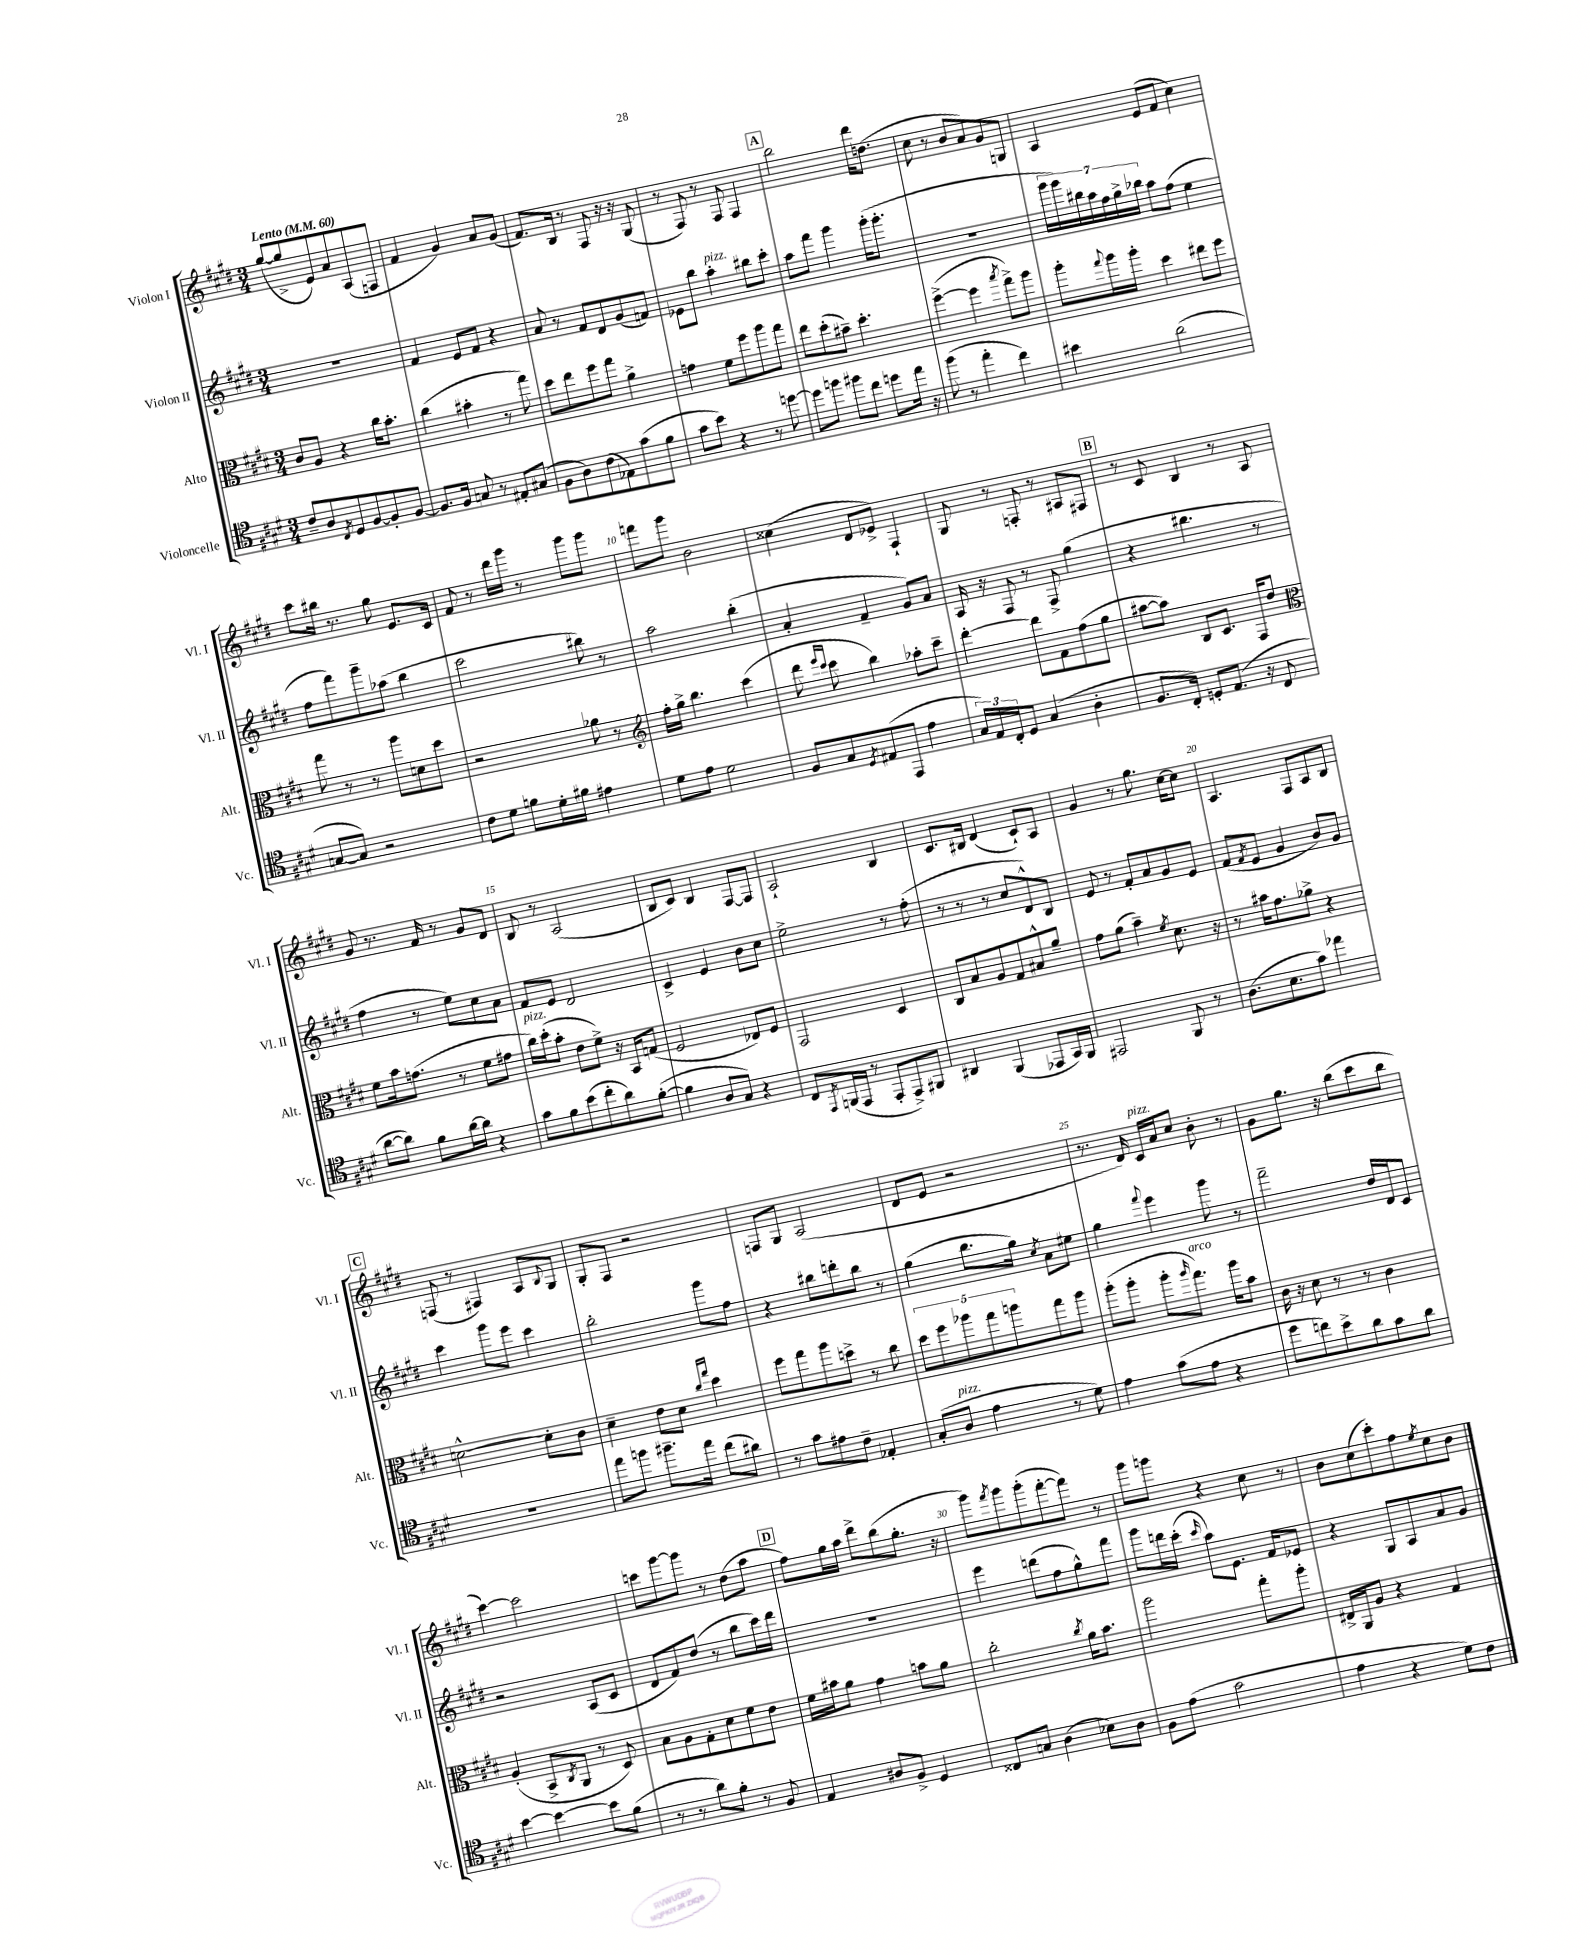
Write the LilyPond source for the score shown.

<<
\new StaffGroup <<
\new Staff = "s0" \with { instrumentName = "Violon I" shortInstrumentName = "Vl. I" } {
    \clef treble \key e \major \numericTimeSignature \time 3/4 \tempo "Lento" 4 = 60
    gis''8~( gis''8-> e'8) a'8 a8( f8 |
    fis'4 gis'4) a'8 gis'8( |
    fis'8.) b16 r8 fis8 r16 r16 gis8( |
    r8 fis8) r8 fis8 fis4 |
    \mark \markup { \box "A" } b''2 dis'''16 d''8.( |
    cis''8 r8 b'8 a'8) gis'8 g8 |
    a4 e'8( fis'8 cis''4) |
    cis'''8 bis''16 r8. gis''8 e'8. cis'16 |
    fis'8 r8 dis'''16 gis'''16 r8 gis'''8 gis'''8 |
    f'''8 gis'''8 b'2 |
    cisis''4( dis'8 ees'8->) fis4-! |
    gis8 r8 f8-. r8 ais8 fis8 |
    \mark \markup { \box "B" } r8 cis'8 b4 r8 a8 |
    gis'8 r8. fis'16 r8 gis'8 dis'8 |
    b8 r8 a2( |
    b8 cis'8) b4 fis8~ fis8 |
    a2-! b4 |
    cis'8. bis16 dis'4( cis'8-!) a8 |
    gis'4 r8 gis''8. cis''16~ cis''8 |
    a4. fis8 a8 b8 |
    \mark \markup { \box "C" } f8( r8 fis4) a8 \appoggiatura { b8 } gis8 |
    gis8-. fis8 r2 |
    f8 gis8 a2( |
    dis'8 e'8 r2 |
    r8. dis'16) cis'16^\markup { \italic "pizz." } a'16 cis''8 b'8-. r8 |
    gis'8 gis''8. r16 b''8( cis'''8 b''8 |
    cis'''4~) cis'''2 |
    c'''8 gis'''8~ gis'''8 r8 dis''8( a''8 |
    \mark \markup { \box "D" } fis''8) gis''16 a''16 dis'''8-> b''8( gis''8.-. r16 |
    gis'''8) \acciaccatura { fis'''8 } gis'''8 gis'''8-.( fis'''8~-. fis'''8) r8 |
    gis'''8 g'''8 r4 cis''8 r8 |
    b'8 cis''8( cis'''8-.) fis''8 \acciaccatura { e''8 } cis''8 b'8 \bar "|." |
}
\new Staff = "s1" \with { instrumentName = "Violon II" shortInstrumentName = "Vl. II" } {
    \clef treble \key e \major \numericTimeSignature \time 3/4
    R2. |
    fis'4 e'8 fis'8 r4 |
    a'8 r8 fis'8 dis'8 gis'8( f'8) |
    ees'8 b''8 a''4-.^\markup { \italic "pizz." } bis''8 cis'''8-. |
    \mark \markup { \box "A" } a''8 fis'''8 gis'''4 gis'''16-.( gis'''8.-. |
    R2. |
    \tuplet 7/4 { gis'''16 gis'''16) bis''16 a''16 fis''16 gis''16-> bes''16 } a''8 fis''8( e''4 |
    fis''8 fis'''8) gis'''8-- aes''8( b''4 |
    cis'''2 bis''8) r8 |
    a''2 b''4-.( |
    a'4-. fis'4-- gis'8) a'8 |
    a16 r16 fis8 r8 fis8-> gis''4( |
    \mark \markup { \box "B" } r4 bis''4. r8 |
    fis''4 r8 e''8) cis''8 a'8 |
    fis'8 e'8 dis'2 |
    cis'4-> e'4 b'8 cis''8 |
    e''2-> r8 fis''8-.( |
    r8 r8 r8 cis''8 dis'8-^) b8 |
    e'8 r8 fis'8-. a'8 gis'8 e'8 |
    fis'8( \acciaccatura { fis'8 } e'8 gis'4 b'8) gis'8 |
    \mark \markup { \box "C" } cis'''4 gis'''8 e'''8 cis'''4 |
    b''2-. gis'''8 fis''8 |
    r4 bis''8 d'''8-. bis''8 r8 |
    gis''4( b''8. gis''16) \acciaccatura { cis''8 } a'8 eis''8 |
    gis''4 \appoggiatura { fis'''8 } e'''4 gis'''8 r8 |
    fis'''2-- dis''16 dis'16 cis'8 |
    r2 a8( cis'8 |
    dis'8 fis'8) dis''8( r8 b''8 cis'''16) dis'''16 |
    \mark \markup { \box "D" } R2. |
    e'''4 d'''8( fis''8 gis''8-^) fis'''8 |
    gis'''8 d'''16 cis'''16-.( \grace { cis'''16 } a''8) e'8. fis'16 ees'8 |
    r4 gis8 a8 a'8 gis'8 \bar "|." |
}
\new Staff = "s2" \with { instrumentName = "Alto" shortInstrumentName = "Alt." } {
    \clef alto \key e \major \numericTimeSignature \time 3/4
    cis'8 a8 r4 cis''16 b'8.-. |
    cis''4( bis'4-. r8 gis''8) |
    dis''8 e''8 fis''8 gis''8 a'4-> |
    g'4 fis'8 fis''8 a''8 gis''8 |
    \mark \markup { \box "A" } e''8 dis''8-.( bis'8--) dis''4.-. |
    fis''4~->( fis''4 \acciaccatura { b''8 } gis''8->) a''8 |
    a''8-. \appoggiatura { gis''8 } a''16 a''16-. dis''4 eis''8 fis''8 |
    gis''8 r8 r8 a''8 d'8 dis''8 |
    r2 aes'8 r8 |
    \clef treble fis''16-. gis''16-> b''4. cis'''4( |
    dis'''8 \grace { e'''16 cis'''16 } cis'''8 b''4) aes''8-. cis'''8-- |
    dis'''4~-. dis'''8 fis'8 fis''8( gis''8 |
    \mark \markup { \box "B" } ais''8~ ais''8) b8 cis'8. fis16 dis''8 |
    \clef alto fis'8 b'16 g'8.( r8 fis'8 gis'8 |
    cis''16^\markup { \italic "pizz." }) dis''16-.( b'8-. e'8 fis'8->) r16 b,16 g8( |
    fis2 ees8) fis8 |
    gis,2 dis4 |
    cis8 b8 a8 gis8 bis8-^ a'8-- |
    gis'8 a'8( b'4--) \acciaccatura { fis'8 } dis'8. r16 |
    r8 bis'16 gis'8. aes'8-> r4 |
    \mark \markup { \box "C" } d'2~-^ d'8-. cis'8 |
    dis'4-- e'8 dis'8 \grace { cis''16 gis''16 } dis''4 |
    fis''8 gis''8 a''8 d''8-> r8 cis''8 |
    \tuplet 5/4 { dis''8 fis''8 aes''8 gis''8 a''8 } gis''8 a''8 |
    a''8-.( a''8-. a''8-. \grace { a''16 } gis''8.^\markup { \italic "arco" }) a''16 b'8 |
    cis'16 r16 dis'8 r8 r8 cis'4 |
    a4-.( b,8-> \acciaccatura { cis8 } a,8 r8 dis8) |
    b8 a8 gis8-. dis'8 fis'8 e'8 |
    \mark \markup { \box "D" } fis'16 bis'16 a'8 gis'4 b'8 a'8 |
    cis''2-. \acciaccatura { cis''8 } a'16 b'8. |
    a''2 gis''8-. a''8-. |
    eis16-> a,16 a8 r4 gis4 \bar "|." |
}
\new Staff = "s3" \with { instrumentName = "Violoncelle" shortInstrumentName = "Vc." } {
    \clef tenor \key e \major \numericTimeSignature \time 3/4
    cis'8-- a8 \acciaccatura { cis8 } dis8 fis8~ fis8-. fis8~ |
    fis8. fis16 g8 r8 eis8-. gis8( |
    fis8 a8) cis'8( ees8) gis'8( fis'8 |
    gis'8 b'8) r4 r8 d''8~ |
    \mark \markup { \box "A" } d''8 f''8 fis''8 cis''8 d''8 e''16 r16 |
    fis''8( r8 e''4-. cis''4) |
    bis'4 a'2( |
    g8~ g8) r2 |
    cis'8 dis'8 f'8 dis'16-. fis'16 eis'4 |
    dis'8 e'8 dis'2 |
    fis8 gis8 \acciaccatura { dis8 } eis8( e,8 e'4 |
    \tuplet 3/2 { gis16) e16 cis16-. } dis8 gis4( a4-. |
    \mark \markup { \box "B" } fis8. cis16-.) d8-. e8.( r16 cis8 |
    a'8~ a'8) fis'8 a'16~ a'16 r4 |
    gis'8 fis'8 b'8( cis''8-. a'8) fis'8~-.( |
    fis'4 a8 gis8) r4 |
    cis8 \acciaccatura { e,8 } f,16( e,16 r8 e,8-. e,8->) fis,8 |
    ais,4 fis,4( ees,8 gis,16) fis,16 |
    eis,2 fis,8 r8 |
    a8.( b8. gis'8) ees''4 |
    \mark \markup { \box "C" } R2. |
    e''8 f''8 fis''8.-- e''16 cis''8( ais'8) |
    r8 gis'8 eis'8 cis'8-- ees4-. |
    gis8-.( a8^\markup { \italic "pizz." } e'4 r8 dis'8) |
    e'4 gis'8( e'8 r4 |
    dis''8 c''8) b'8-> a'8 gis'8 a'8 |
    b'4~ b'4~ b'8 fis'8( |
    r8 r8 a'8) fis'8-. r8 fis8 |
    \mark \markup { \box "D" } e4 ais8 fis8-> dis4 |
    cisis8 g8 a4( bes8) a8 |
    fis8 e'8( gis'2 |
    e'4 r4 dis'8) cis'8 \bar "|." |
}
>>
>>
\layout { \context { \Score \override BarNumber.break-visibility = ##(#f #t #t) barNumberVisibility = #(every-nth-bar-number-visible 5) } }
